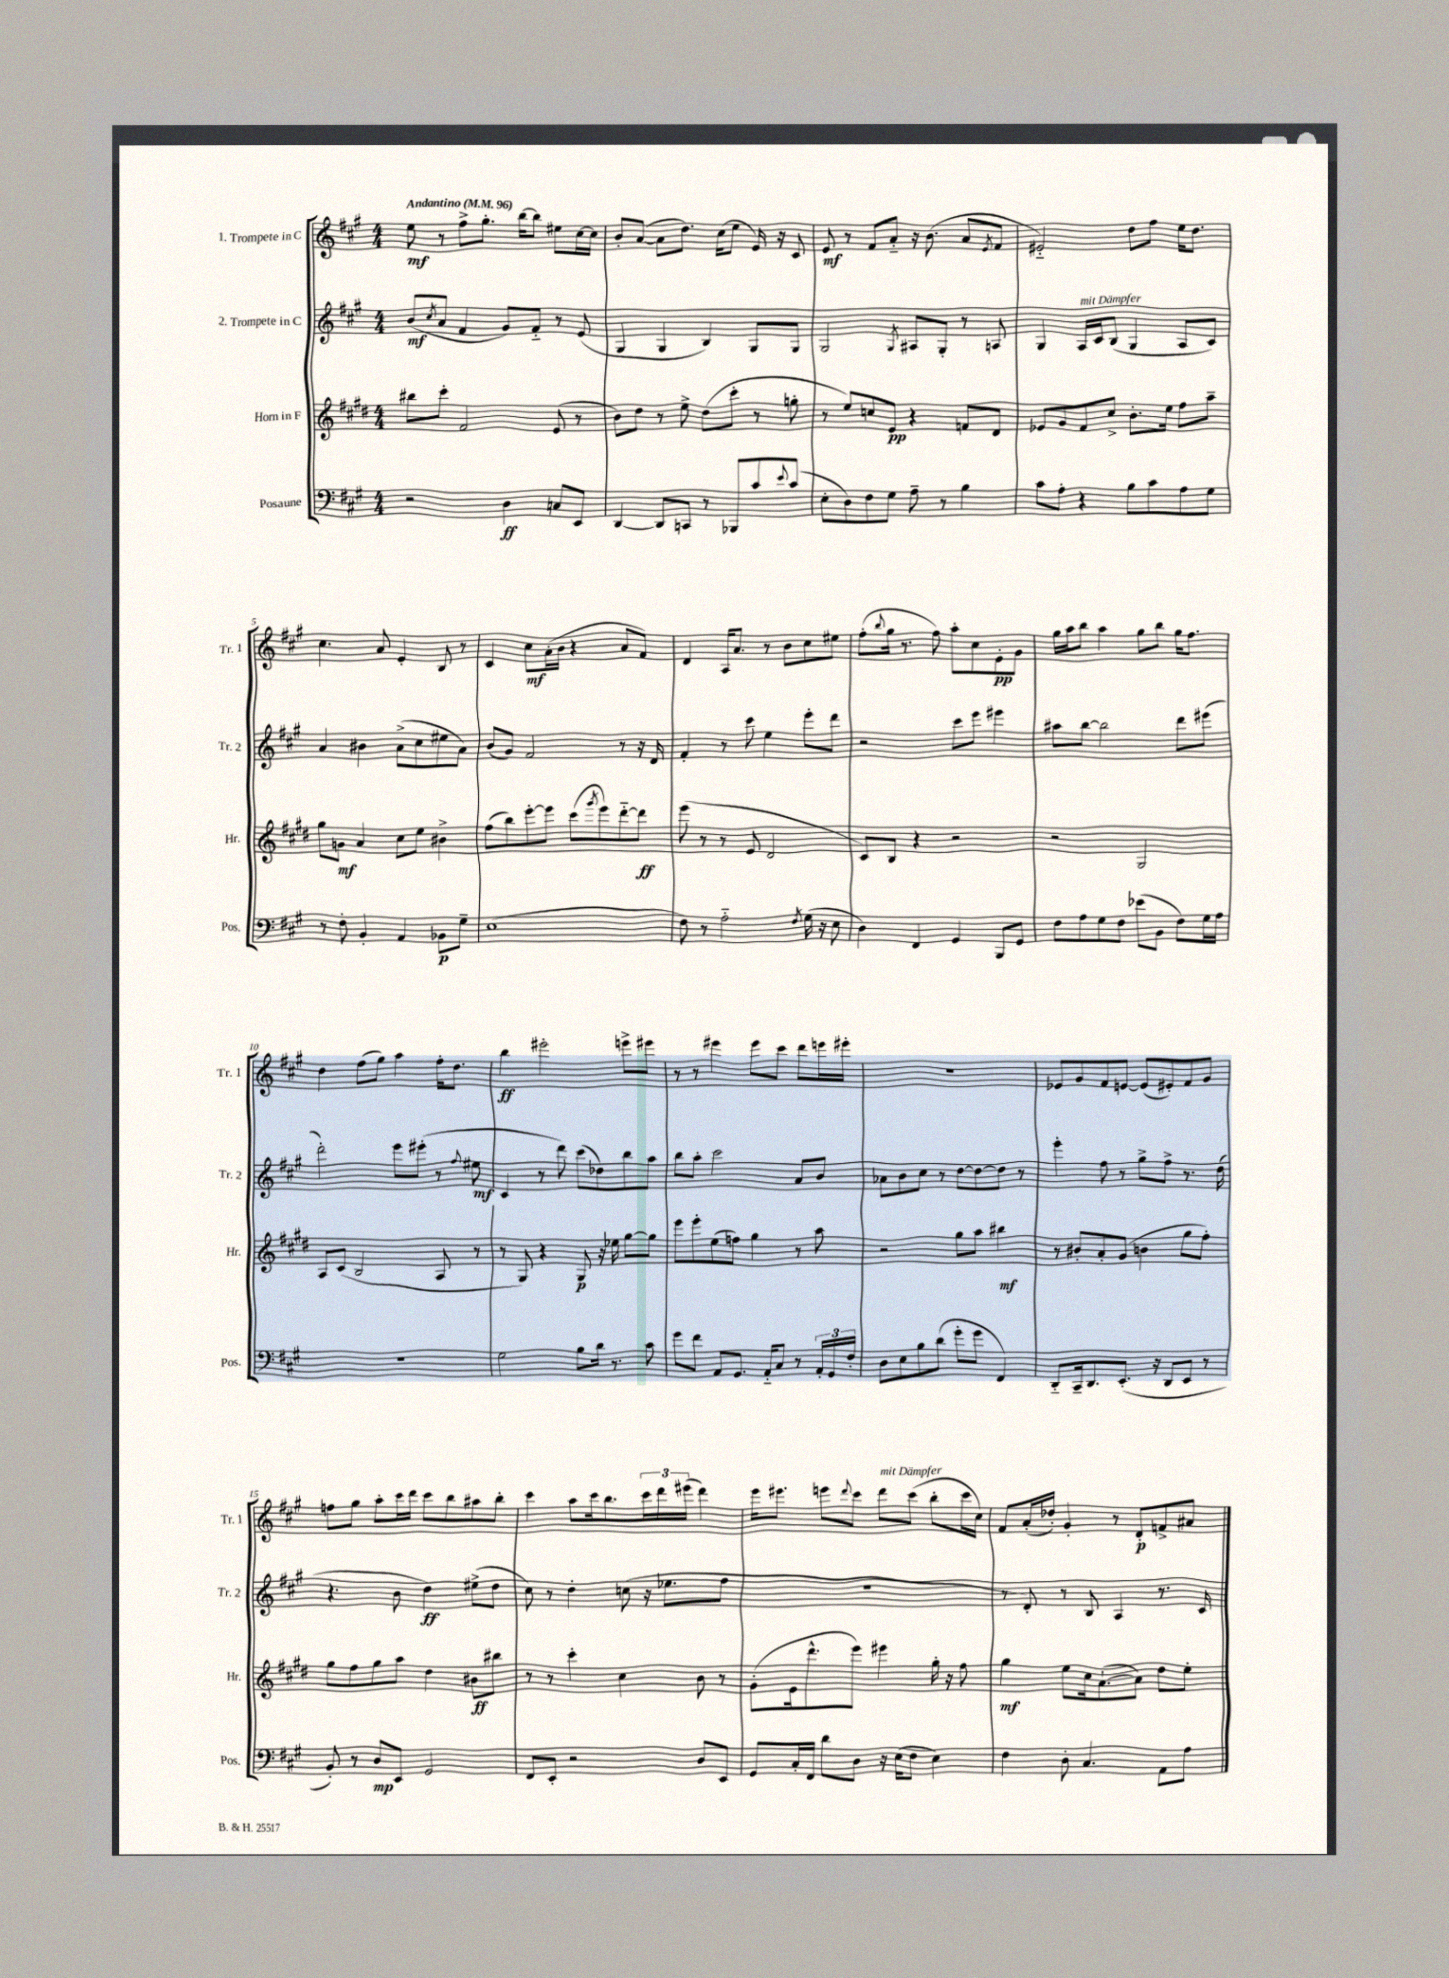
<<
\new StaffGroup <<
\new Staff = "s0" \with { instrumentName = "1. Trompete in C" shortInstrumentName = "Tr. 1" } {
    \clef treble \key a \major \numericTimeSignature \time 4/4 \tempo "Andantino" 4 = 96
    e''8\mf r8 fis''8-> gis''8.-. b''16~ b''8 eis''8 cis''16~ cis''16 |
    b'8-. a'8~( a'8 d''8.) cis''16( e''8 e'16) r16 cis'8 |
    e'8\mf r8 fis'8 a'8-_ r16 b'8.( a'8 \acciaccatura { e'8 } fis'8 |
    eis'2-_) d''8 fis''8 e''16 d''8. |
    cis''4. a'8 e'4-. b8 r8 |
    cis'4 cis''8\mf a'16-.( b'16 r4 a'8 fis'8) |
    d'4 a16 a'8. r8 b'8 cis''8 eis''8 |
    fis''8-.( \appoggiatura { b''8 } gis''16 r8. fis''8) a''8-. cis''8 e'8-.\pp gis'8 |
    gis''16 a''16 b''8 a''4 gis''8 b''8 gis''16 fis''8. |
    d''4 fis''8( gis''8) a''4 fis''16-. d''8. |
    b''4\ff eis'''2-. e'''8-> eis'''8 |
    r8 r8 eis'''4 eis'''8 cis'''8 d'''8 e'''16 eis'''16-. |
    R1 |
    ees'8 gis'8 fis'8 e'8~ e'8( eis'8-.) fis'8 gis'8 |
    f''8 gis''8 a''8-. cis'''16 d'''16 cis'''8 b''8 ais''8 b''8-. |
    cis'''4 a''8 cis'''16 b''8. \tuplet 3/2 { cis'''16 d'''16 eis'''16( } d'''4) |
    e'''16 eis'''8. e'''8 \appoggiatura { d'''8 } cis'''8 d'''8^\markup { \italic "mit Dämpfer" } cis'''8( b''8-. cis'''16 cis''16) |
    fis'8 a'16-.( des''16-.) gis'4-. r8 d'8-.\p f'8-> ais'8 \bar "|." |
}
\new Staff = "s1" \with { instrumentName = "2. Trompete in C" shortInstrumentName = "Tr. 2" } {
    \clef treble \key a \major \numericTimeSignature \time 4/4
    b'8\mf( \acciaccatura { cis''8 } a'8 fis'4 gis'8) fis'8-_ r8 e'8( |
    gis4 gis4 b4) gis8 gis8 |
    gis2 \acciaccatura { gis8 } ais8 gis8-. r8 a8 |
    gis4 a16^\markup { \italic "mit Dämpfer" } cis'16 b8( gis4 a8 cis'8) |
    a'4 bis'4 a'8->( cis''8 eis''8 a'8) |
    b'8( gis'8) fis'2 r8 r16 d'16 |
    fis'4-. r8 cis'''8 e''4 e'''8-. d'''8 |
    r2 cis'''8 e'''8 eis'''4 |
    ais''8 b''8~ b''2 d'''8 eis'''8( |
    d'''2-.) e'''8 eis'''8-.( r8 \appoggiatura { fis''8 } eis''8\mf |
    cis'4 r8 d'''8) cis'''8( des''8) b''8 a''8 |
    b''8 a''8-. cis'''2 a'8 b'8 |
    aes'8 b'8 cis''8 r8 d''8~ d''8~ d''8 r8 |
    e'''4-. fis''8 r8 gis''8-> fis''8-> r8. d''16( |
    r4. b'8 d''4\ff) eis''8->( d''8 |
    cis''8) r8 d''4-. c''8( r16 ees''8. fis''8 |
    R1 |
    r8 d'8-.) r8 b8 a4 r8. cis'16 \bar "|." |
}
\new Staff = "s2" \with { instrumentName = "Horn in F" shortInstrumentName = "Hr." } {
    \clef treble \key e \major \numericTimeSignature \time 4/4
    bis''8 cis'''8-. fis'2 e'8( r8 |
    b'8) dis''8 r8 e''8-> dis''8( cis'''8-. r8 g''8-. |
    r8 e''8) c''8 e'8\pp r4 f'8 dis'8 |
    ees'8 gis'8 fis'8 cis''8-> b'8.-. e''16 fis''8 a''8-- |
    gis''8 g'8\mf a'4 cis''8 e''8 bis'4-> |
    fis''8( b''8) e'''8~-. e'''8 cis'''8( \acciaccatura { gis'''8 } e'''8) dis'''8~-_ dis'''8\ff |
    e'''8( r8 r8 e'8 dis'2 |
    cis'8) b8 r4 r2 |
    r2 gis2 |
    a8 cis'8( b2 a8 r8 |
    r8 gis8) r4 gis8\p r16 ees''16 gis''8~ gis''8 |
    e'''8 e'''8-. e''8( f''8) gis''4 r8 a''8 |
    r2 gis''8 a''8 bis''4\mf |
    r8 bis'8-. a'8-. gis'8( b'4 gis''8 fis''8-.) |
    gis''8 fis''8 gis''8 a''8 dis''4 bis'8\ff bis''8 |
    r8 r8 cis'''4-. cis''4 b'8 r8 |
    gis'8-.( e'16 dis'''8.-^ e'''8) eis'''4 gis''16-. r16 fis''8 |
    gis''4\mf e''8 cis''16 a'8.~-!( a'8) dis''8 e''8-. \bar "|." |
}
\new Staff = "s3" \with { instrumentName = "Posaune" shortInstrumentName = "Pos." } {
    \clef bass \key a \major \numericTimeSignature \time 4/4
    r2 d4\ff c8 e,8 |
    d,4~ d,8 c,8 r8 bes,,8 cis'8 \appoggiatura { e'8 } cis'8( |
    e8-. d8) fis8 gis8 a8-- r8 b4 |
    cis'8 a8-. r4 b8 cis'8 a8 gis8 |
    r8 fis8-. b,4-. a,4 bes,8\p gis8-- |
    e1( |
    fis8) r8 a2-_ \acciaccatura { fis8 } gis16( r16 e8 |
    d4) fis,4 gis,4 b,,8 gis,8 |
    fis8 a8 gis8 fis8 ees'8( b,8 fis8) gis16 a16 |
    R1 |
    gis2 b8 d'16 r8. cis'8 |
    gis'8 fis'8 a,8 gis,8. a,16-_ cis8 r8 \tuplet 3/2 { a,16-. gis,16 fis16-. } |
    d8 e8 b8 d'8( gis'8-. gis'8 fis,4) |
    d,8-_ cis,16-- d,8. e,8.-.( r16 d,8 e,8 r8 |
    b,8-.) r8 d8\mp e,8 gis,2 |
    fis,8 e,8-. r2 d8 e,8 |
    gis,8 cis16-. fis,16 d'8 d8 r16 e16( fis8 e4) |
    fis4 d8-. cis4. a,8 a8 \bar "|." |
}
>>
>>
